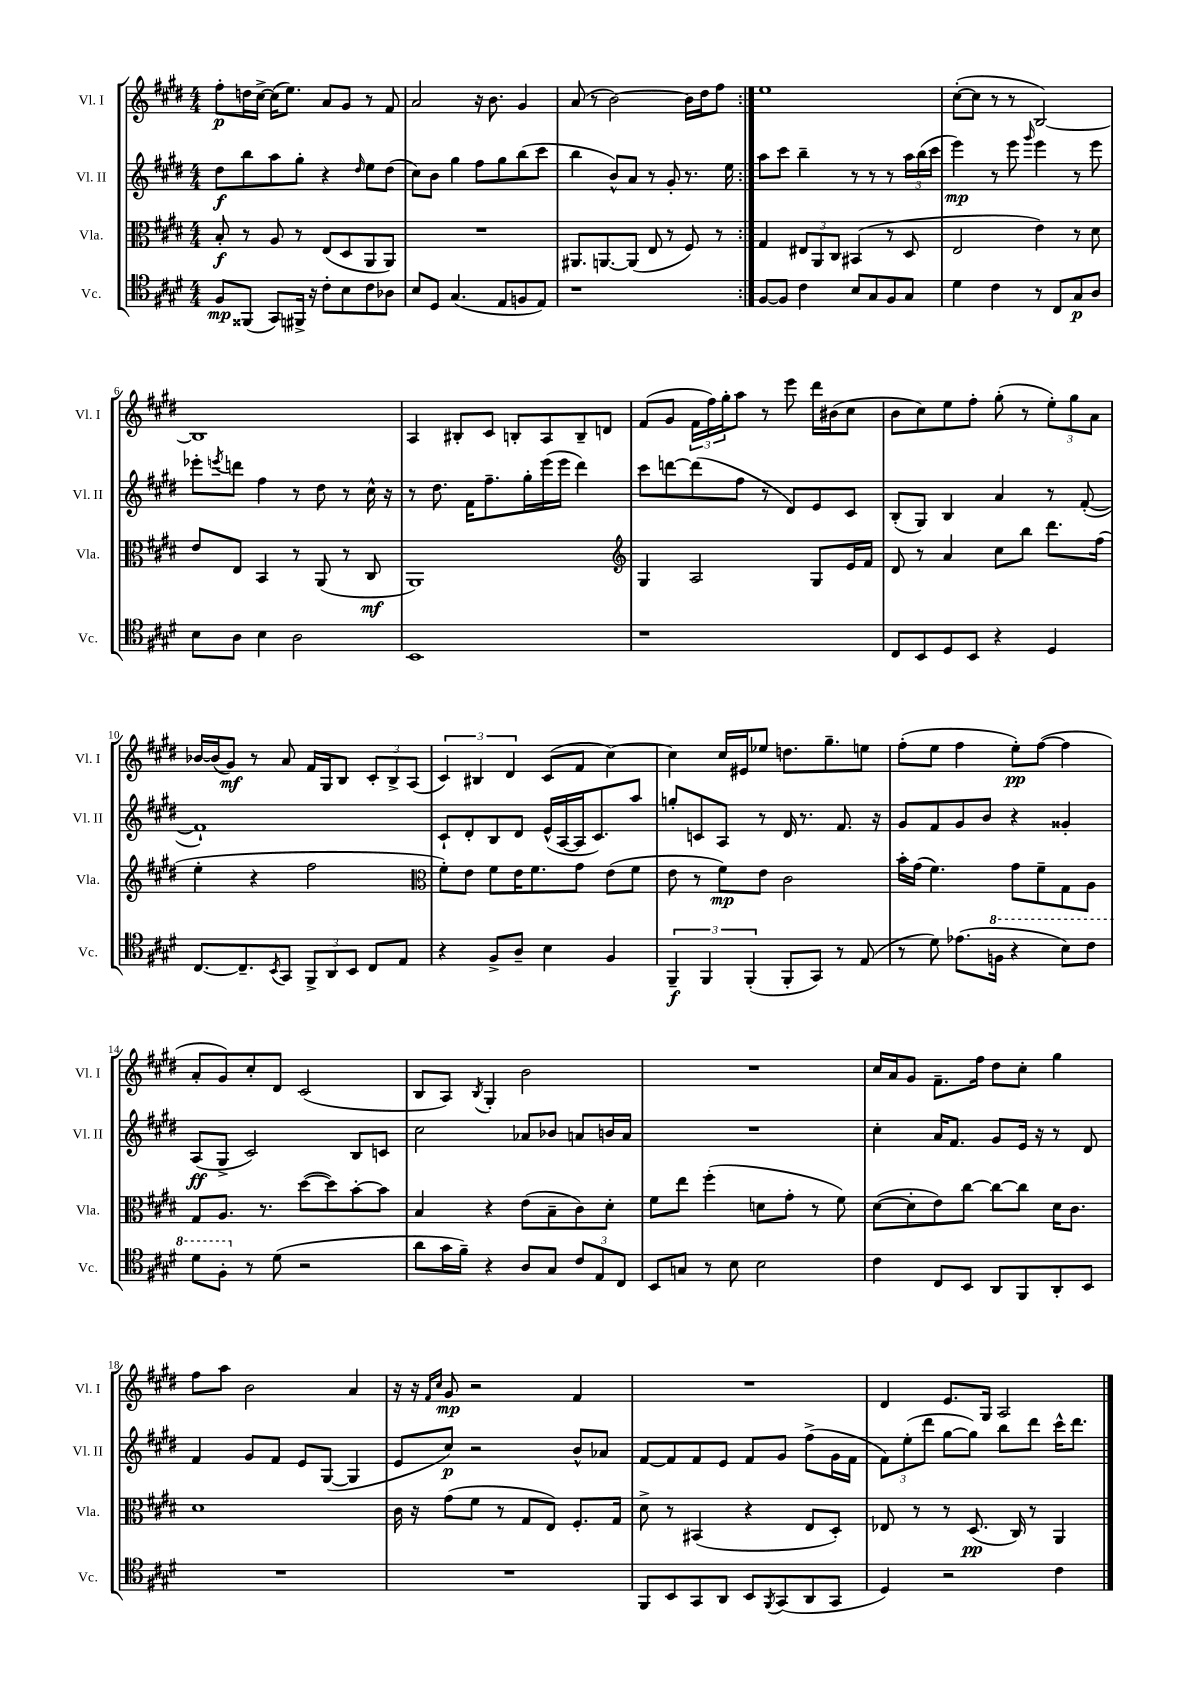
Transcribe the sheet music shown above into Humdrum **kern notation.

**kern	**kern	**kern	**kern
*staff4	*staff3	*staff2	*staff1
*clefC4	*clefC3	*clefG2	*clefG2
*k[f#c#g#d#]	*k[f#c#g#d#]	*k[f#c#g#d#]	*k[f#c#g#d#]
*M4/4	*M4/4	*M4/4	*M4/4
8F#	8B'	8dd#	8ff#'
(8FF##	8r	8bb	16dd
.	.	.	[16cc#^
8GG#)	8A	8aa	(16cc#]
.	.	.	8.ee)
16FF#^	8r	8gg#'	.
16r	.	.	.
8c#'	(8E	4r	8a
8B	8D#	.	8g#
.	.	16qqdd#	.
8c#	8AA	8ee	8r
8A-	8AA)	(8dd#	8f#
=	=	=	=
8B	1r	8cc#)	2a
8D#	.	8b	.
(4.G#	.	4gg#	.
.	.	8ff#	16r
.	.	.	8.b
8E	.	8gg#	.
8F	.	(8bb	4g#
8E)	.	8ccc#	.
=	=	=	=
1r	8.AA#	4bb	(8a
.	.	.	8r
.	[8.AA	.	.
.	.	8b^^)	[2b)
.	(8AA]	8a	.
.	8E	8r	.
.	8r	8g#'	.
.	8F#)	8.r	16b]
.	.	.	16dd#
.	8r	.	8ff#
.	.	16ee	.
=:|!	=:|!	=:|!	=:|!
[8F#	4G#	8aa	1ee
8F#]	.	8ccc#	.
4c#	12E#	4bb~	.
.	12AA	.	.
.	12C#	.	.
8B	(4BB#	8r	.
8G#	.	8r	.
8F#	8r	8r	.
8G#	8D#	24aa	.
.	.	(24bb	.
.	.	24ccc#	.
=	=	=	=
4d#	2E	4eee)	([8cc#'
.	.	.	8cc#]
4c#	.	8r	8r
.	.	8eee	8r
.	.	16qqggg#	.
8r	4e)	4eee	[2B)
8C#	.	.	.
8G#	8r	8r	.
8A	8d#	8eee	.
=	=	=	=
8B	8e	8eee-'	1B]
.	.	8qeee	.
8A	8E	8ddd	.
4B	4BB	4ff#	.
2A	8r	8r	.
.	(8AA	8dd#	.
.	8r	8r	.
.	8C#	16cc#^^	.
.	.	16r	.
=	=	=	=
1BB	1AA)	8r	4A
.	.	8.dd#	.
.	.	.	8B#'
.	.	16f#	.
.	.	8.ff#~	8c#
.	.	.	8B'
.	.	16gg#'	.
.	.	(16eee	8A
.	.	16eee	.
.	.	4ddd#)	8B~
.	.	.	8d
=	=	=	=
*	*clefG2	*	*
1r	4G#	8ccc#	(8f#
.	.	[8ddd	8g#
.	2A	(8ddd]	24f#
.	.	.	24ff#)
.	.	.	24gg#'
.	.	8ff#	8aa
.	.	8r	8r
.	.	8d#)	8eee
.	8G#	8e	16ddd#
.	.	.	(16b#
.	16e	8c#	8cc#
.	16f#	.	.
=	=	=	=
8C#	8d#	(8B'	8b
8BB	8r	8G#)	8cc#)
8D#	4a	4B	8ee
8BB	.	.	8ff#'
4r	8cc#	4a	(8gg#'
.	8bb	.	8r
4D#	8.ddd#	8r	12ee')
.	.	.	12gg#
.	.	([8f#'	.
.	.	.	12a
.	(16ff#	.	.
=	=	=	=
[8.C#	4ee'	1f#`])	[16b-
.	.	.	(16b-]
.	.	.	8g#)
8.C#~]	.	.	.
.	4r	.	8r
8qBB	.	.	.
8GG#	.	.	8a
12FF#^	2ff#	.	16f#
.	.	.	16G#
12AA	.	.	.
.	.	.	8B
12BB	.	.	.
8C#	.	.	12c#'
.	.	.	12B^
8E	.	.	.
.	.	.	(12A
=	=	=	=
*	*clefC3	*	*
4r	8f#')	8c#`	6c#)
.	8e	8d#'	.
.	.	.	6B#
8F#^	8f#	8B	.
.	.	.	6d#
8A~	16e	8d#	.
.	8.f#	.	.
4B	.	(16e^^	(8c#
.	.	[16A	.
.	8g#	16A]	8f#
.	.	8.c#)	.
4F#	(8e	.	[4cc#)
.	8f#	8aa	.
=	=	=	=
6FF#~	8e	8gg'	4cc#]
.	8r	8c	.
6FF#	.	.	.
.	8f#)	8A	16cc#
.	.	.	16e#
(6FF#'	.	.	.
.	8e	8r	8ee-
8FF#'	2c#	16d#	8.dd
.	.	8.r	.
8GG#)	.	.	.
.	.	.	8.gg#~
8r	.	8.f#	.
(8E	.	.	8ee
.	.	16r	.
=	=	=	=
8r	16b'	8g#	(8ff#'
.	(16g#	.	.
8d#)	4.f#)	8f#	8ee
(8.e-	.	8g#	4ff#
.	.	8b	.
16f	.	.	.
4r	8g#	4r	8ee')
.	8f#~	.	([8ff#
8b)	8G#	4g##'	4ff#]
8cc#	8A	.	.
=	=	=	=
8dd#	8G#	(8A	8a'
8f#'	8.A	8G#^	8g#)
8r	.	2c#)	8cc#'
.	8.r	.	.
(8d#	.	.	8d#
2r	([8dd#	.	(2c#
.	8dd#])	.	.
.	[8b'	8B	.
.	8b]	8c	.
=	=	=	=
8a	4B	2cc#	8B
16g#	.	.	8A)
16f#~)	.	.	.
.	.	.	8qB
4r	4r	.	4G#'
8A	(8e	8a-	2b
8G#	8B~	8b-	.
12c#	8c#)	8a	.
12E	.	.	.
.	8d#'	16b	.
12C#	.	.	.
.	.	16a	.
=	=	=	=
8BB	8f#	1r	1r
8G	8ee	.	.
8r	(4ff#'	.	.
8B	.	.	.
2B	8d	.	.
.	8g#'	.	.
.	8r	.	.
.	8f#)	.	.
=	=	=	=
4c#	([8d#	4cc#'	16cc#
.	.	.	16a
.	8d#']	.	8g#
8C#	8e)	16a	8.f#~
.	.	8.f#	.
8BB	[8cc#	.	.
.	.	.	16ff#
8AA	8cc#_	8g#	8dd#
8FF#	8cc#]	16e	8cc#'
.	.	16r	.
8AA'	16d#	8r	4gg#
.	8.c#	.	.
8BB	.	8d#	.
=	=	=	=
1r	1d#	4f#	8ff#
.	.	.	8aa
.	.	8g#	2b
.	.	8f#	.
.	.	8e	.
.	.	([8G#	.
.	.	4G#]	4a
=	=	=	=
1r	16c#	8e	16r
.	16r	.	16r
.	.	.	16qqf#
.	.	.	16qqcc#
.	(8g#	8cc#)	8g#
.	8f#	2r	2r
.	8r	.	.
.	8G#	.	.
.	8E)	.	.
.	8.F#'	8b^^	4f#
.	.	8a-	.
.	16G#	.	.
=	=	=	=
8FF#	8d#^	[8f#	1r
8BB	8r	8f#]	.
8GG#	(4BB#	8f#	.
8AA	.	8e	.
8BB	4r	8f#	.
8qFF#	.	.	.
(8GG#	.	8g#	.
8AA	8E	(8ff#^	.
8GG#	8D#')	16g#	.
.	.	16f#	.
=	=	=	=
4D#)	8E-	12f#)	4d#
.	.	(12ee'	.
.	8r	.	.
.	.	12ddd#	.
2r	8r	[8gg#	8.e
.	(8.D#	8gg#])	.
.	.	.	16G#
.	.	8bb	2A
.	16C#)	.	.
.	8r	8ddd#	.
4c#	4AA	16ccc#^^	.
.	.	8.ddd#	.
==	==	==	==
*-	*-	*-	*-
